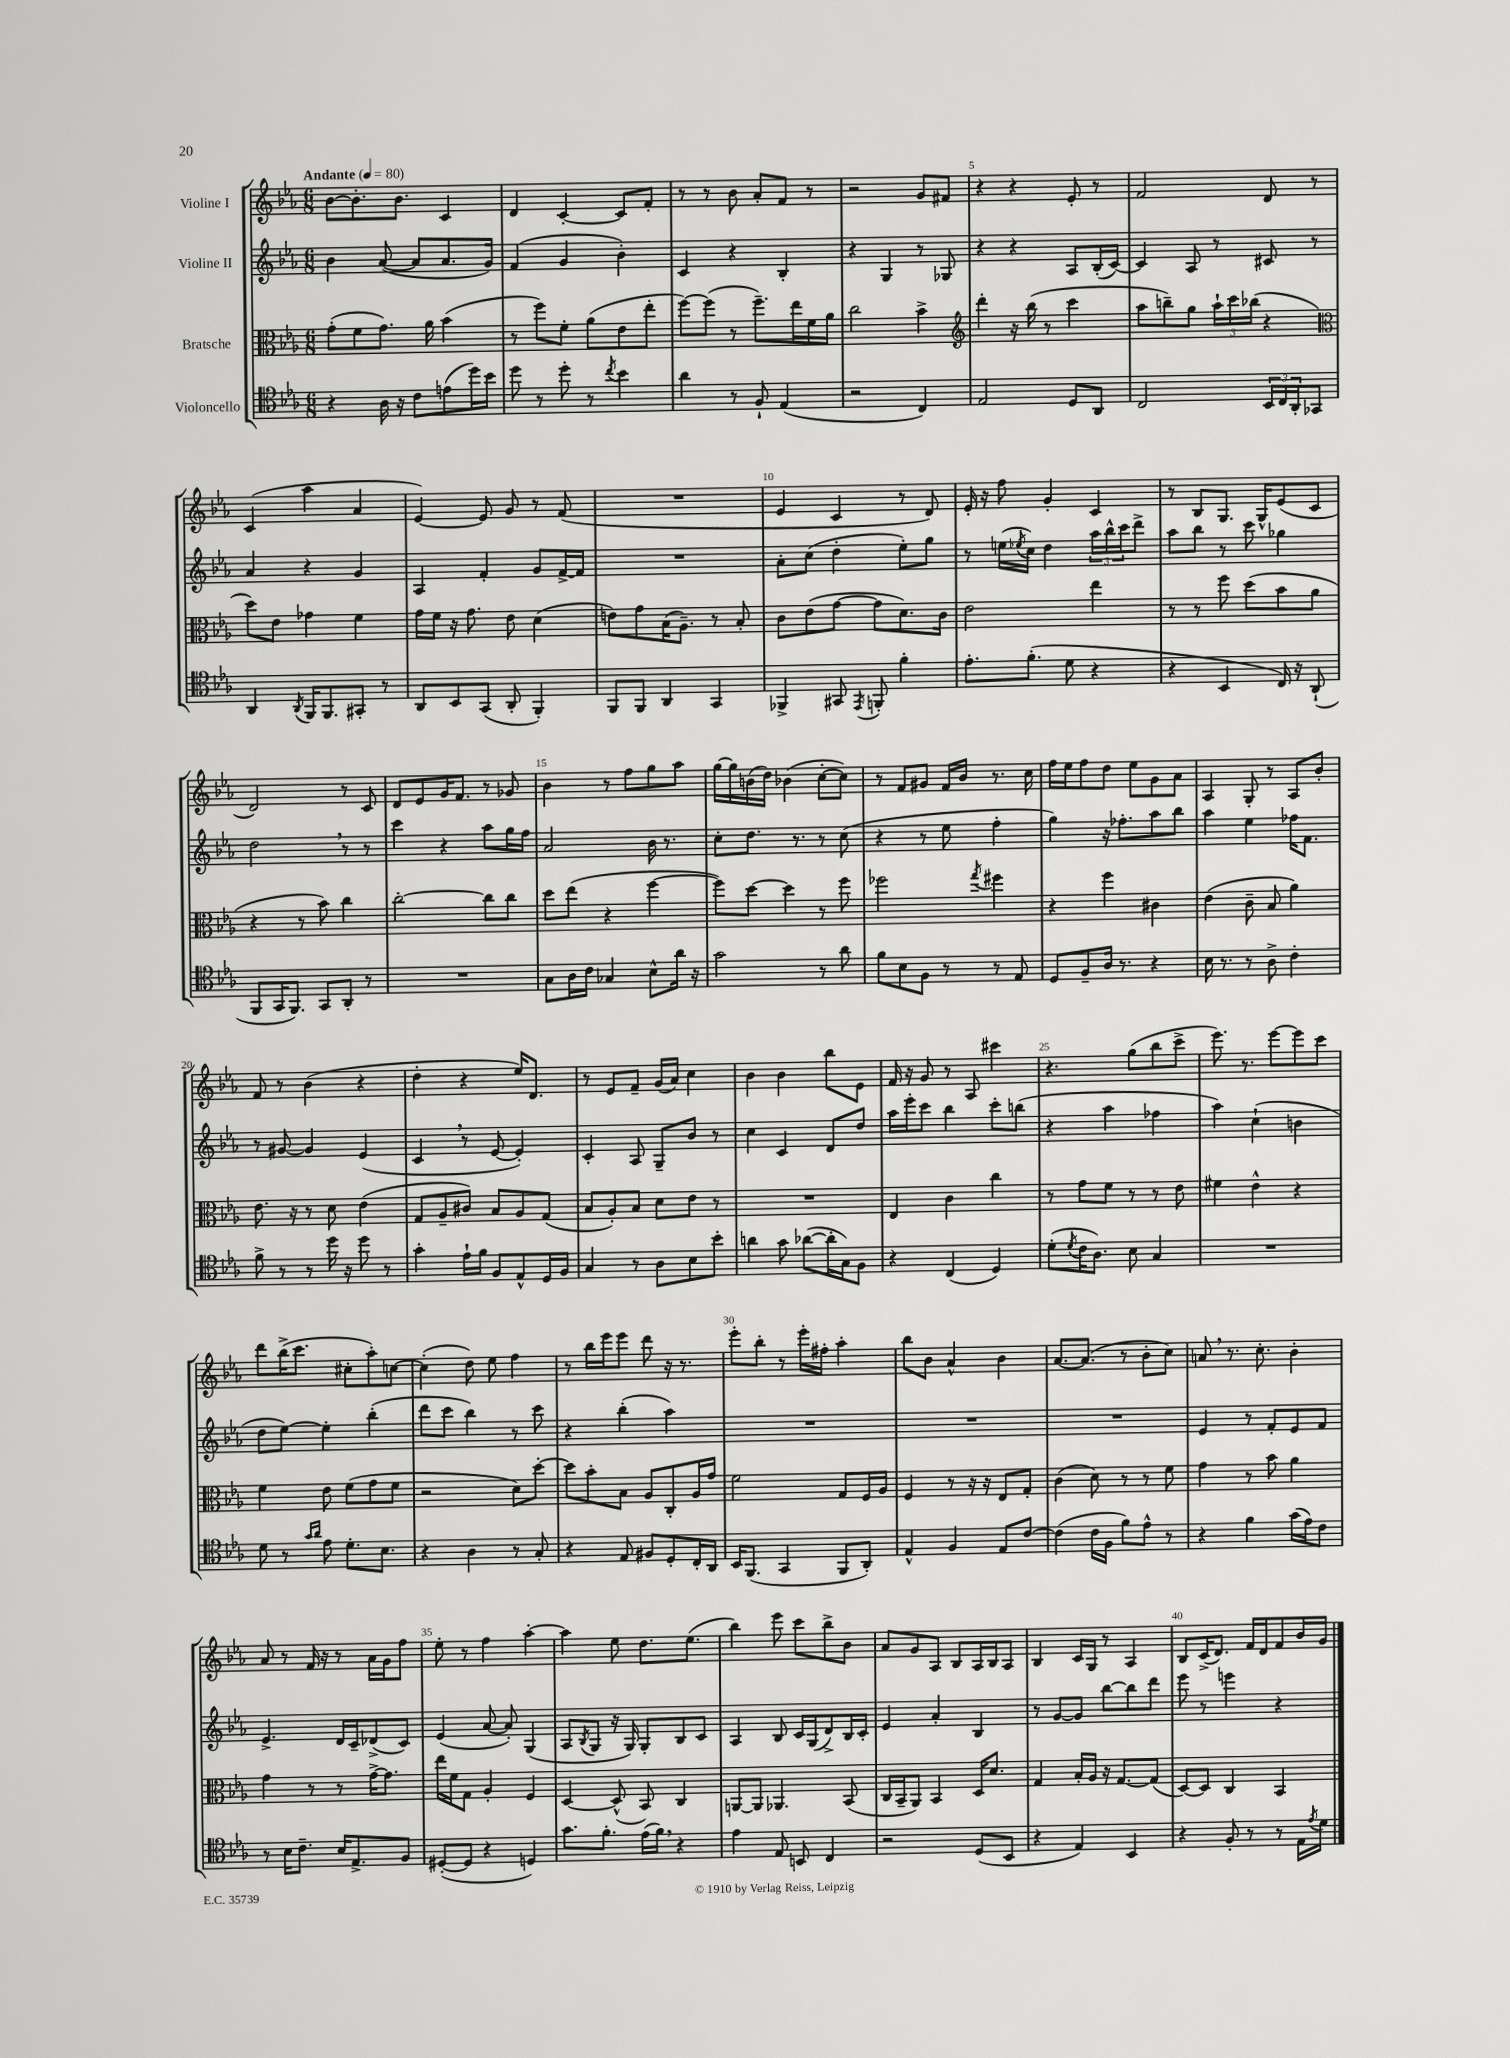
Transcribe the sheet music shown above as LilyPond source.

<<
\new StaffGroup <<
\new Staff = "s0" \with { instrumentName = "Violine I" } {
    \clef treble \key ees \major \numericTimeSignature \time 6/8 \tempo "Andante" 4 = 80
    bes'8~ bes'8.-. bes'8. c'4 |
    d'4 c'4~-. c'8 f'8-. |
    r8 r8 bes'8 aes'8-. f'8 r8 |
    r2 g'8 fis'8 |
    r4 r4 ees'8-. r8 |
    f'2 d'8 r8 |
    c'4( aes''4 aes'4 |
    ees'4~) ees'8 g'8 r8 f'8( |
    R2. |
    ees'4 c'4 r8 d'8) |
    ees'16-. r16 f''8 g'4-. c'4 |
    r8 bes8 g8. g16-^ ees'8( c'8 |
    d'2) r8 c'8 |
    d'8 ees'8 g'16 f'8. r8 ges'8 |
    bes'4 r8 f''8 g''8 aes''8 |
    g''16~ g''16 b'16( d''16) bes'4( c''8~-. c''8) |
    r8 f'8 gis'8 f'16 bes'16 r8. c''16 |
    f''16 ees''16 f''8 d''8 ees''8 g'8 aes'8 |
    aes4 g8-. r8 aes8 bes'8-. |
    f'8 r8 bes'4( r4 |
    d''4-. r4 ees''16) d'8. |
    r8 ees'8 f'8-- g'16( aes'16) c''4 |
    bes'4 bes'4 bes''8 ees'8 |
    f'16 r16 g'8 r8 aes8 cis'''4 |
    r4. g''8( bes''8 c'''8-> |
    ees'''8.) r8. ees'''8~ ees'''8 c'''8 |
    d'''8 bes''16->( c'''8. cis''8-. aes''8-.) c''8~ |
    c''4-.( d''8) ees''8 f''4 |
    r8 bes''16 ees'''16 ees'''8 d'''8 r16 r8. |
    ees'''8-. bes''8-. r8 ees'''16-. fis''16-. aes''4-. |
    bes''8 bes'8 aes'4-^ bes'4 |
    aes'8.~ aes'8.( r8 bes'8-. c''8) |
    a'8 \breathe r8. c''8.-. bes'4-. |
    aes'8 r8 f'16 r16 r8 aes'16 g'16 f''8 |
    ees''8-. r8 f''4 aes''4~-. |
    aes''4 ees''8 d''8. ees''8.( |
    bes''4) ees'''8 c'''8 bes''8-> bes'8 |
    aes'8 g'8 aes8 bes8 aes16 bes16 aes8 |
    bes4 c'16 g16 r8 aes4 |
    bes8 c'16->( d'8.) f'16 d'16 f'8 bes'16 g'16 \bar "|." |
}
\new Staff = "s1" \with { instrumentName = "Violine II" } {
    \clef treble \key ees \major \numericTimeSignature \time 6/8
    bes'4 aes'8~( aes'8 aes'8. g'16) |
    f'4( g'4 bes'4-.) |
    c'4 r4 bes4-. |
    r4 g4 r8 ges8 |
    r4 r4 aes8 bes16-.( c'16~) |
    c'4 aes8 r8 cis'8 r8 |
    aes'4 r4 g'4 |
    aes4 f'4-. g'8 f'16~-> f'16 |
    R2. |
    aes'8-. c''8( d''4-. ees''8-.) g''8 |
    r8 e''16( \acciaccatura { ees''8 } c''16) d''4 \tuplet 3/2 { aes''16 bes''16-^ c'''16 } d'''8-> |
    aes''8 bes''8 r8 c'''8 ges''4 |
    d''2 \breathe r8 r8 |
    c'''4 r4 aes''8 g''16 f''16 |
    aes'2 bes'16 r8. |
    c''8-. d''8. r8. r8 c''8( |
    r4 r8 ees''8 f''4-. |
    g''4) r16 fes''8.-. aes''8 bes''8 |
    aes''4 ees''4 fes''16 f'8. |
    r8 gis'8~ gis'4 ees'4( |
    c'4 \breathe r8 ees'8~ ees'4-.) |
    c'4-. aes8 g8-- bes'8 r8 |
    c''4 c'4 d'8 d''8 |
    aes''16 ees'''16-. c'''8 bes''4 c'''8-. b''8( |
    r4 aes''4 fes''4 |
    aes''4) c''4-!( b'4 |
    d''8 ees''8~) ees''4-. bes''4-.( |
    d'''8 c'''8 bes''4) r8 c'''8 |
    r4 bes''4-.( aes''4) |
    R2. |
    R2. |
    R2. |
    ees'4 r8 f'8-. ees'8 f'8 |
    ees'4.-> d'16 c'16-- des'8->( c'8) |
    ees'4( aes'8~ aes'8-.) g4( |
    aes8 \acciaccatura { bes8 } g8 r16 g16) g8-. bes8 c'8 |
    aes4 bes8 c'16 g16( d'8->) bes16 c'16-. |
    ees'4 aes'4-. bes4 |
    r8 g'8~ g'8 bes''8~ bes''8 d'''8 |
    ees'''8 r8 e'''4 r4 \bar "|." |
}
\new Staff = "s2" \with { instrumentName = "Bratsche" } {
    \clef alto \key ees \major \numericTimeSignature \time 6/8
    g'8-.( f'8 g'8.) aes'16 bes'4( |
    r8 f''8) f'8-. aes'8( ees'8 ees''8-. |
    f''8~) f''8( r8 f''8.--) ees''16 f'16 aes'16 |
    c''2 bes'4-> |
    \clef treble d'''4-. r16 bes''16( r8 c'''4 |
    aes''8 b''8--) g''8 \tuplet 3/2 { aes''16-! c'''16 bes''16( } r4 |
    \clef alto d''8) ees'8 ges'4 f'4 |
    g'16 f'16 r16 g'8. ees'8 d'4( |
    e'8) g'8 bes16( aes8.--) r8 bes8-. |
    c'8 ees'8( g'8~ g'8 d'8.) c'16 |
    ees'2 ees''4 |
    r8 r8 f''8 d''8( bes'8 aes'8 |
    r4 r8 bes'8) c''4 |
    c''2~-. c''8 c''8 |
    d''8 ees''8( r4 f''4~ |
    f''8) d''8~ d''4 r8 f''8 |
    fes''2 \acciaccatura { g''8 } fis''4 |
    r4 f''4 cis'4 |
    ees'4( c'8-- bes8 aes'4) |
    ees'8. r16 r8 d'8 ees'4( |
    g8 aes8-- cis'8) bes8 aes8 g8( |
    bes8 aes8-.) bes8 d'8 ees'8 r8 |
    R2. |
    ees4 c'4 c''4 |
    r8 g'8 f'8 r8 r8 ees'8 |
    fis'4 ees'4-^ r4 |
    f'4 ees'8 f'8( g'8 f'8 |
    r2 d'8) d''8~-. |
    d''8 bes'8-. bes8 aes8 c8-. aes16 g'16 |
    f'2 g8 f16 aes16 |
    f4 r8 r16 r16 ees8 g8-. |
    c'4( d'8) r8 r8 f'8 |
    g'4 r8 bes'8 aes'4 |
    g'4 r8 r8 g'16~-> g'8. |
    ees''16 f'16 g8 aes4-. f4 |
    d4~ d8-^( bes,8) c4 |
    a,8~ a,8 aes,4. bes,8( |
    c16 bes,16-- aes,8) bes,4 d16 d'8. |
    g4 bes16-. aes16 r16 g8.~ g8( |
    d8~) d8 c4 bes,4 \bar "|." |
}
\new Staff = "s3" \with { instrumentName = "Violoncello" } {
    \clef tenor \key ees \major \numericTimeSignature \time 6/8
    r4 aes16 r16 c'8 e'8( d''16) bes'16 |
    d''8 r8 d''8-. r8 \acciaccatura { c''8 } bes'4 |
    aes'4 r8 f8-! ees4( |
    r2 c4) |
    ees2 d8 aes,8 |
    c2 \tuplet 3/2 { bes,16 c16 aes,16-. } ges,8 |
    aes,4 \acciaccatura { aes,8 } f,16 f,8. gis,8-. r8 |
    aes,8 bes,8 g,8( aes,8-. f,4-.) |
    f,8 f,8 aes,4 g,4 |
    fes,4-> gis,8 \acciaccatura { ees,8 } f,8-. f'4-. |
    ees'8.-. f'8.-.( d'8 r4 |
    r4 bes,4 c16) r16 aes,8-!( |
    f,8 g,16 f,8.) g,8 aes,8-. r8 |
    R2. |
    g8 aes16 c'16 ges4 bes8-^ aes'16 r16 |
    g'2 r8 aes'8 |
    f'8 bes8 f8 r8 r8 ees8 |
    d8 f8-- aes16 r8. r4 |
    bes16 r8. r8 aes8-> c'4-. |
    f'8-> r8 r8 d''16 r16 d''8 r8 |
    g'4-. ees'16-! f'16 f8 ees8-^ d16 f16 |
    g4 r8 aes8 bes8 bes'8-. |
    a'4 g'8 aes'8~( aes'16-. g16) f8 |
    r4 c4( d4) |
    d'8-.( \acciaccatura { d'8 } c'16 aes8.) bes8 g4 |
    R2. |
    d'8 r8 \grace { g'16 aes'16 } ees'8 d'8.-. bes8. |
    r4 aes4 r8 g8-. |
    r4 ees8 fis8 d8-. c16-. aes,16 |
    bes,16 f,8.( g,4 f,8 aes,8-.) |
    ees4-^ f4 ees8 c'8~ |
    c'4( c'16 f16 f'8) ees'8-^ r8 |
    r4 f'4 g'16( ees'16) c'8 |
    r8 bes16 c'8.-- bes16 ees8.-> f8 |
    dis8~-.( dis8 r4 d4) |
    g'8. f'8.-. ees'16( f'16) \breathe r4 |
    ees'4 ees8 b,8 c4 |
    r2 d8( bes,8 |
    r4 ees4) bes,4 |
    r4 f8-. r8 r8 ees16 \acciaccatura { ees'8 } d'16 \bar "|." |
}
>>
>>
\layout { \context { \Score \override BarNumber.break-visibility = ##(#f #t #t) barNumberVisibility = #(every-nth-bar-number-visible 5) } }
